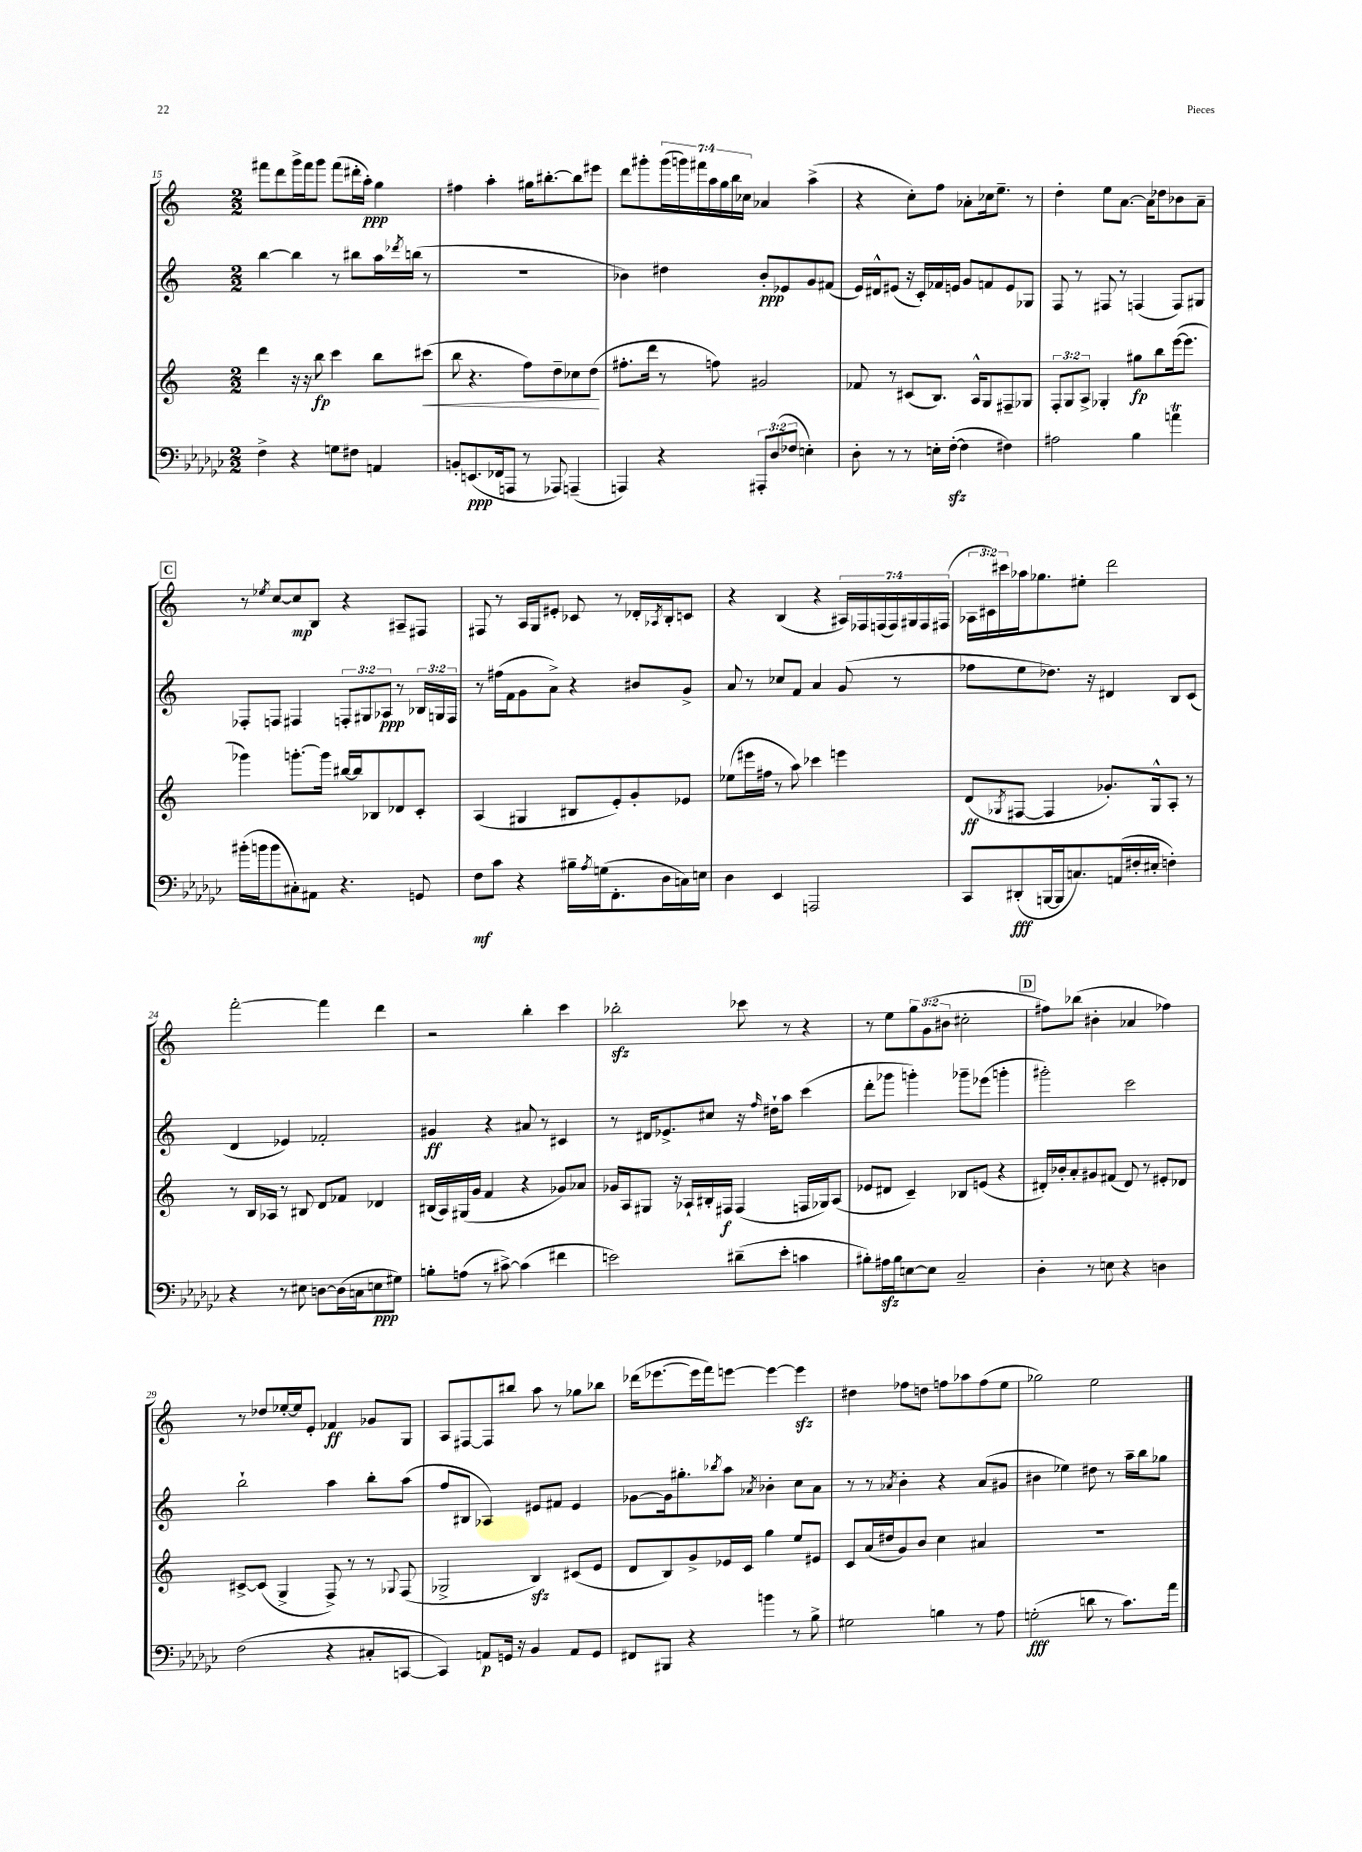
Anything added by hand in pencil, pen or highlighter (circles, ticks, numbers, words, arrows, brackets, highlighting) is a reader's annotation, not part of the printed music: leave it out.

**kern	**dynam	**kern	**dynam	**kern	**dynam	**kern	**dynam
*part4	*part4	*part3	*part3	*part2	*part2	*part1	*part1
*staff4	*staff4	*staff3	*staff3	*staff2	*staff2	*staff1	*staff1
*clefF4	*	*clefG2	*	*clefG2	*	*clefG2	*
*k[b-e-a-d-g-c-]	*	*k[]	*	*k[]	*	*k[]	*
*M2/2	*	*M2/2	*	*M2/2	*	*M2/2	*
=15	=15	=15	=15	=15	=15	=15	=15
4F^\	.	4ddd\	.	[4bb\	.	8fff#X\L	.
.	.	.	.	.	.	8ddd\	.
4r	.	16r	.	4bb\]	.	16ggg^\L	.
.	.	16r	.	.	.	16fff#\J	.
.	.	8bb\	fp	.	.	8ggg\J	.
8Gn\L	.	4ccc\	.	8r	.	(8fff#\L	.
8F#X\J	.	.	.	8bb#X\L	.	16ddd#X'\L	.
.	.	.	.	.	.	16aa'\JJ)	ppp
4AAn/	.	8bb\L	.	16aa\L	.	4gg\	.
.	.	.	.	8qddd-X/	.	.	.
.	.	.	.	(16bbn\JJ	.	.	.
!	!	!	!LO:HP:b	!	!	!	!
.	.	(8ccc#X\J	<	8r	.	.	.
=16	=16	=16	=16	=16	=16	=16	=16
8BBn'/L	.	8bb\	.	1r	.	4ff#X\	.
(8.EEn/	ppp	4.r	.	.	.	.	.
.	.	.	.	.	.	4aa'\	.
16FF-X/k	.	.	.	.	.	.	.
8AAAn/J	.	.	.	.	.	.	.
8r	.	8ff\L)	.	.	.	16gg#X\KL	.
.	.	.	.	.	.	[8.bb#X'\	.
8AAA-X/)	.	8dd~\	.	.	.	.	.
(4AAAn~/	.	8cc-X\	.	.	.	8bb#\]	.
.	.	(8dd\J	.	.	.	8eee#X\J	.
.	.	.	[	.	.	.	.
=17	=17	=17	=17	=17	=17	=17	=17
4AAAn/)	.	8.ff#X'\L	.	4b-X\)	.	8ddd\L	.
.	.	.	.	.	.	8ggg#X'\	.
.	.	16ddd\Jk	.	.	.	.	.
4r	.	8r	.	4dd#X\	.	(28ggg#\L	.
.	.	.	.	.	.	28gggn\)	.
.	.	.	.	.	.	28fff#X\	.
.	.	.	.	.	.	28aa\	.
.	.	8ffn\)	.	.	.	.	.
.	.	.	.	.	.	28gg\	.
.	.	.	.	.	.	28bb\	.
.	.	.	.	.	.	28cc-X\JJ	.
12AAA#X'/L	.	2g#X/	.	8b-'/L	ppp	4a-X/	.
(12D-/	.	.	.	.	.	.	.
.	.	.	.	8e-X/	.	.	.
12F-X/J	.	.	.	.	.	.	.
4En'\)	.	.	.	8g/	.	(4aa^\	.
.	.	.	.	(8f#X/J	.	.	.
=18	=18	=18	=18	=18	=18	=18	=18
8D-'\	.	8f-X/	.	16e/LL)	.	4r	.
.	.	.	.	16d#X^^/J	.	.	.
8r	.	8r	.	(8e#X/J	.	.	.
8r	.	(8c#X/L	.	16r	.	8cc'\L)	.
.	.	.	.	16c'/LL)	.	.	.
16En'\LL	.	8.B/J)	.	16f-X/	.	8ff\J	.
([16Fzz'\JJ	.	.	.	16en/JJ	.	.	.
4F\]	.	.	.	8g/L	.	8a-X'\L	.
.	.	16A^^/KL	.	.	.	.	.
.	.	8G/	.	8fn/	.	16cc-X\k	.
.	.	.	.	.	.	8.ee~\J	.
4F#X\)	.	8F#X~/	.	8e/	.	.	.
.	.	8G-X/J	.	8G-X/J	.	8r	.
=19	=19	=19	=19	=19	=19	=19	=19
2A#X\	.	12F'/L	.	8F/	.	4dd'\	.
.	.	12G/	.	.	.	.	.
.	.	.	.	8r	.	.	.
.	.	12A^/J	.	.	.	.	.
.	.	4G-X'/	.	8F#X/	.	8ee\L	.
.	.	.	.	8r	.	[8.a\J	.
4B-\	.	8gg#X\L	fp	(4Fn/	.	.	.
.	.	.	.	.	.	16a\KL]	.
.	.	8bb\	.	.	.	8dd-X\	.
4ant\	.	([16eee\k	.	8F/L)	.	8b-X\	.
.	.	8.eee\J]	.	.	.	.	.
.	.	.	.	8G#X/J	.	8a~\J	.
!!LO:LB:g=z
!!LO:REH:place=s1:t=C
=20	=20	=20	=20	=20	=20	=20	=20
(16b#X'\LL	.	4ggg-X\)	.	8F-X'/L	.	8r	.
16bn\J	.	.	.	.	.	.	.
.	.	.	.	.	.	8qee-X/	.
8b\	.	.	.	8Fn/J	.	[8cc/L	.
8C#X'\)	.	[8.gggn'\L	.	4F#X/	.	8cc/]	mp
8AA#X\J	.	.	.	.	.	8B/J	.
.	.	16ggg\Jk]	.	.	.	.	.
4.r	.	[16bb#X/LL	.	12Fn'/L	.	4r	.
.	.	16bb#/J]	.	.	.	.	.
.	.	.	.	12G#X/	.	.	.
.	.	8B-X/	.	.	.	.	.
.	.	.	.	12A-X/J	ppp	.	.
.	.	8d-X/	.	8r	.	8A#X~/L	.
8GGn/	.	8c'/J	.	24B-X/LL	.	8F#X/J	.
.	.	.	.	24Gn/	.	.	.
.	.	.	.	24F/JJ	.	.	.
=21	=21	=21	=21	=21	=21	=21	=21
8F\L	mf	(4A/	.	8r	.	8F#X/	.
8c-\J	.	.	.	(16ff#X\LL	.	8r	.
.	.	.	.	16f\J	.	.	.
4r	.	4G#X/	.	8g\	.	16A/LL	.
.	.	.	.	.	.	16G/J	.
.	.	.	.	8a^\J)	.	8e#X'/J	.
16B#X~\LL	.	8B#X/L	.	4r	.	8c-X/	.
8qA-/	.	.	.	.	.	.	.
(16Gn\J	.	.	.	.	.	.	.
8.FF'\	.	8e'/)	.	.	.	8r	.
.	.	8g'/	.	8b#X/L	.	16d-X'/LL	.
.	.	.	.	.	.	8qA-X/	.
16D-\L	.	.	.	.	.	16B'/J	.
16Cn\)	.	8e-X/J	.	8g^/J	.	8cn/J	.
16En\JJ	.	.	.	.	.	.	.
=22	=22	=22	=22	=22	=22	=22	=22
4D-\	.	(8ee-X\L	.	8a/	.	4r	.
.	.	16eee#X\L	.	8r	.	.	.
.	.	16ff#X\JJ	.	.	.	.	.
4EE-/	.	8r	.	8cc-X/L	.	(4B/	.
.	.	8aa\)	.	8f/J	.	.	.
2AAAn/	.	4ccc-X\	.	4a/	.	4r	.
.	.	4eeen\	.	(8g/	.	28A#X/LL)	.
.	.	.	.	.	.	28F-X/	.
.	.	.	.	.	.	(28Fn/	.
.	.	.	.	.	.	28F/)	.
.	.	.	.	8r	.	.	.
.	.	.	.	.	.	28G#X/	.
.	.	.	.	.	.	28F/	.
.	.	.	.	.	.	(28F#X/JJ	.
=23	=23	=23	=23	=23	=23	=23	=23
8CC-/L	.	(8d/L	ff	8ff-X\L	.	24A-X\LL	.
.	.	.	.	.	.	24c#X\)	.
.	.	.	.	.	.	24ccc#X\	.
.	.	8qG-X/	.	.	.	.	.
(8DD#X'/	fff	[8F#X/J	.	8ee\	.	16aa-X\J	.
.	.	.	.	.	.	8.gg-X\	.
[16BBBn/L	.	4F#/]	.	8.dd-X\J)	.	.	.
16BBB/J]	.	.	.	.	.	.	.
8.Cn/)	.	.	.	.	.	8ee#X'\J	.
.	.	.	.	16r	.	.	.
.	.	8.g-X'/L)	.	4d#X/	.	2ddd\	.
(16AAn/L	.	.	.	.	.	.	.
16F#X'/	.	.	.	.	.	.	.
16E#X'/JJ	.	16G-^^/k	.	.	.	.	.
4Fn'\)	.	8A'/J	.	8B/L	.	.	.
.	.	8r	.	(8c/J	.	.	.
!!LO:LB:g=z
=24	=24	=24	=24	=24	=24	=24	=24
4r	.	8r	.	4d/	.	[2fff'\	.
.	.	16B/LL	.	.	.	.	.
.	.	16A-X/JJ	.	.	.	.	.
8r	.	8r	.	4e-X/)	.	.	.
8E#X\	.	8B#X/	.	.	.	.	.
[8Dn\L	.	8d/L	.	2f-X'/	.	4fff\]	.
(16D\L]	.	8f-X/J	.	.	.	.	.
16Cn\J	.	.	.	.	.	.	.
8En\	ppp	4d-X/	.	.	.	4ddd\	.
8G#X\J)	.	.	.	.	.	.	.
=25	=25	=25	=25	=25	=25	=25	=25
8Bn'\L	.	(16B#X/LL	.	4g#X/	ff	2r	.
.	.	16A/)	.	.	.	.	.
(8An\J	.	(16G#X/	.	.	.	.	.
.	.	16g/JJ	.	.	.	.	.
8r	.	4f/	.	4r	.	.	.
[8c#X^\)	.	.	.	.	.	.	.
(4c#\]	.	4r	.	8a#X/	.	4bb'\	.
.	.	.	.	8r	.	.	.
4f#X\	.	8g-X/L)	.	4c#X/	.	4ccc\	.
.	.	8a-X/J	.	.	.	.	.
=26	=26	=26	=26	=26	=26	=26	=26
2en\)	.	16g-X/LL	.	8r	.	2bb-Xzz'\	.
.	.	16A/J	.	.	.	.	.
.	.	8G#X/J	.	16d#X/KL	.	.	.
.	.	.	.	8.e-X^/	.	.	.
.	.	16r	.	.	.	.	.
.	.	16A-X`/LL	.	.	.	.	.
.	.	16B#X'/	.	8cc#X/J	.	.	.
.	.	16F#X/JJ	f	.	.	.	.
(8d#X~\L	.	(4F#/	.	16r	.	8ccc-X\	.
.	.	.	.	16qqff/	.	.	.
.	.	.	.	16dd#X`\KL	.	.	.
8e'\J	.	.	.	8aa\J	.	8r	.
4cn\	.	16Fn/LL	.	(4ccc\	.	4r	.
.	.	16G-X/J)	.	.	.	.	.
.	.	(8A-/J	.	.	.	.	.
=27	=27	=27	=27	=27	=27	=27	=27
8B#X'\L)	.	8e-X/L	.	8ddd'\L	.	8r	.
16A#Xzz\L	.	8d#X/J	.	8ggg-X\J	.	8ee\L	.
16B#\J	.	.	.	.	.	.	.
[8En\	.	4c~/)	.	4gggn'\)	.	12gg\	.
.	.	.	.	.	.	(12g\	.
8E\J]	.	.	.	.	.	.	.
.	.	.	.	.	.	12b#X\J	.
2C-~/	.	8B-X/L	.	8ggg-X~\L	.	2cc#X'\	.
.	.	(8en/J	.	(8eee-X\J	.	.	.
.	.	4r	.	4gggn'\	.	.	.
!!LO:REH:place=s1:t=D
=28	=28	=28	=28	=28	=28	=28	=28
4D-'\	.	16d#X'/LL)	.	2ggg#X'\)	.	8ff#X\L)	.
.	.	16b-X'/J	.	.	.	.	.
.	.	8a'/	.	.	.	(8bb-X\J	.
8r	.	8g#X/	.	.	.	4b#X'\	.
8En\	.	(8f#X/J	.	.	.	.	.
4r	.	8d#/)	.	2ccc\	.	4a-X/	.
.	.	8r	.	.	.	.	.
4Dn\	.	8e#X'/L	.	.	.	4ff-X\)	.
.	.	8d-X/J	.	.	.	.	.
!!LO:LB:g=z
=29	=29	=29	=29	=29	=29	=29	=29
(2F\	.	[8c#X^/L	.	2bb`\	.	8r	.
.	.	(8c#/J]	.	.	.	8dd-X/L	.
.	.	4G^/	.	.	.	[16ee-X'/L	.
.	.	.	.	.	.	16ee-/J]	.
.	.	.	.	.	.	8e'/J	.
4r	.	8F^/)	.	4aa\	.	4f-X/	ff
.	.	8r	.	.	.	.	.
8C#X'/L	.	8r	.	8bb'\L	.	8g-X/L	.
.	.	8qqG-X/	.	.	.	.	.
[8CCn/J	.	(8F/	.	(8aa\J	.	8G/J	.
=30	=30	=30	=30	=30	=30	=30	=30
4CC/])	.	2G-X^/	.	8ff/L	.	8A/L	.
.	.	.	.	8B#X/J	.	[8F#X/	.
8AAn/L	p	.	.	4A-X/)	.	8F#/]	.
16GGn/Jk	.	.	.	.	.	8bb#X/J	.
16r	.	.	.	.	.	.	.
4BB-/	.	4Bzz/)	.	8e#X/L	.	8aa\	.
.	.	.	.	8f#X/J	.	8r	.
8AA/L	.	(8c#X/L	.	4e#/	.	8gg-X\L	.
8GG/J	.	8e/J	.	.	.	8bb-X\J	.
=31	=31	=31	=31	=31	=31	=31	=31
8FF#X/L	.	8d/L	.	[8g-X\L	.	(16ddd-X\KL	.
.	.	.	.	.	.	[8.eee-X\	.
8BBB#X/J	.	8B/)	.	16g-\k]	.	.	.
.	.	.	.	8.gg#X'\	.	.	.
4r	.	8g^/	.	.	.	16eee-\L]	.
.	.	.	.	.	.	16fff\J)	.
.	.	.	.	8qbb-X/	.	.	.
.	.	16e-X/L	.	8aa\J	.	[8eeen\J	.
.	.	16c/JJ	.	.	.	.	.
.	.	.	.	8qa-X/	.	.	.
4bn\	.	4gg\	.	4b-X'\	.	4eee\_	.
8r	.	8ee/L	.	8cc\L	.	4eeezz\]	.
8B-^\	.	8e#X/J	.	8a-\J	.	.	.
=32	=32	=32	=32	=32	=32	=32	=32
2G#X\	.	8c/L	.	8r	.	4dd#X\	.
.	.	(16a/L	.	8r	.	.	.
.	.	16dd#X/J	.	.	.	.	.
.	.	.	.	8qa-X/	.	.	.
.	.	8g/)	.	4b'\	.	8ff-X\L	.
.	.	8b/J	.	.	.	8ddn\J	.
4Bn\	.	4cc\	.	4r	.	8ffn\L	.
.	.	.	.	.	.	8aa-X\	.
8r	.	4a#X/	.	(8a-/L	.	(8ff\	.
8A-\	.	.	.	8g#X/J	.	8ee\J	.
=33	=33	=33	=33	=33	=33	=33	=33
(2Gn'\	fff	1r	.	4b#X\	.	2gg-X\)	.
.	.	.	.	4ee-X\)	.	.	.
8dn\	.	.	.	8dd#X\	.	2ee\	.
8r	.	.	.	8r	.	.	.
8.c-\L)	.	.	.	16aa~\LL	.	.	.
.	.	.	.	16bb\J	.	.	.
.	.	.	.	8gg-X\J	.	.	.
16a-\Jk	.	.	.	.	.	.	.
==	==	==	==	==	==	==	==
*-	*-	*-	*-	*-	*-	*-	*-
